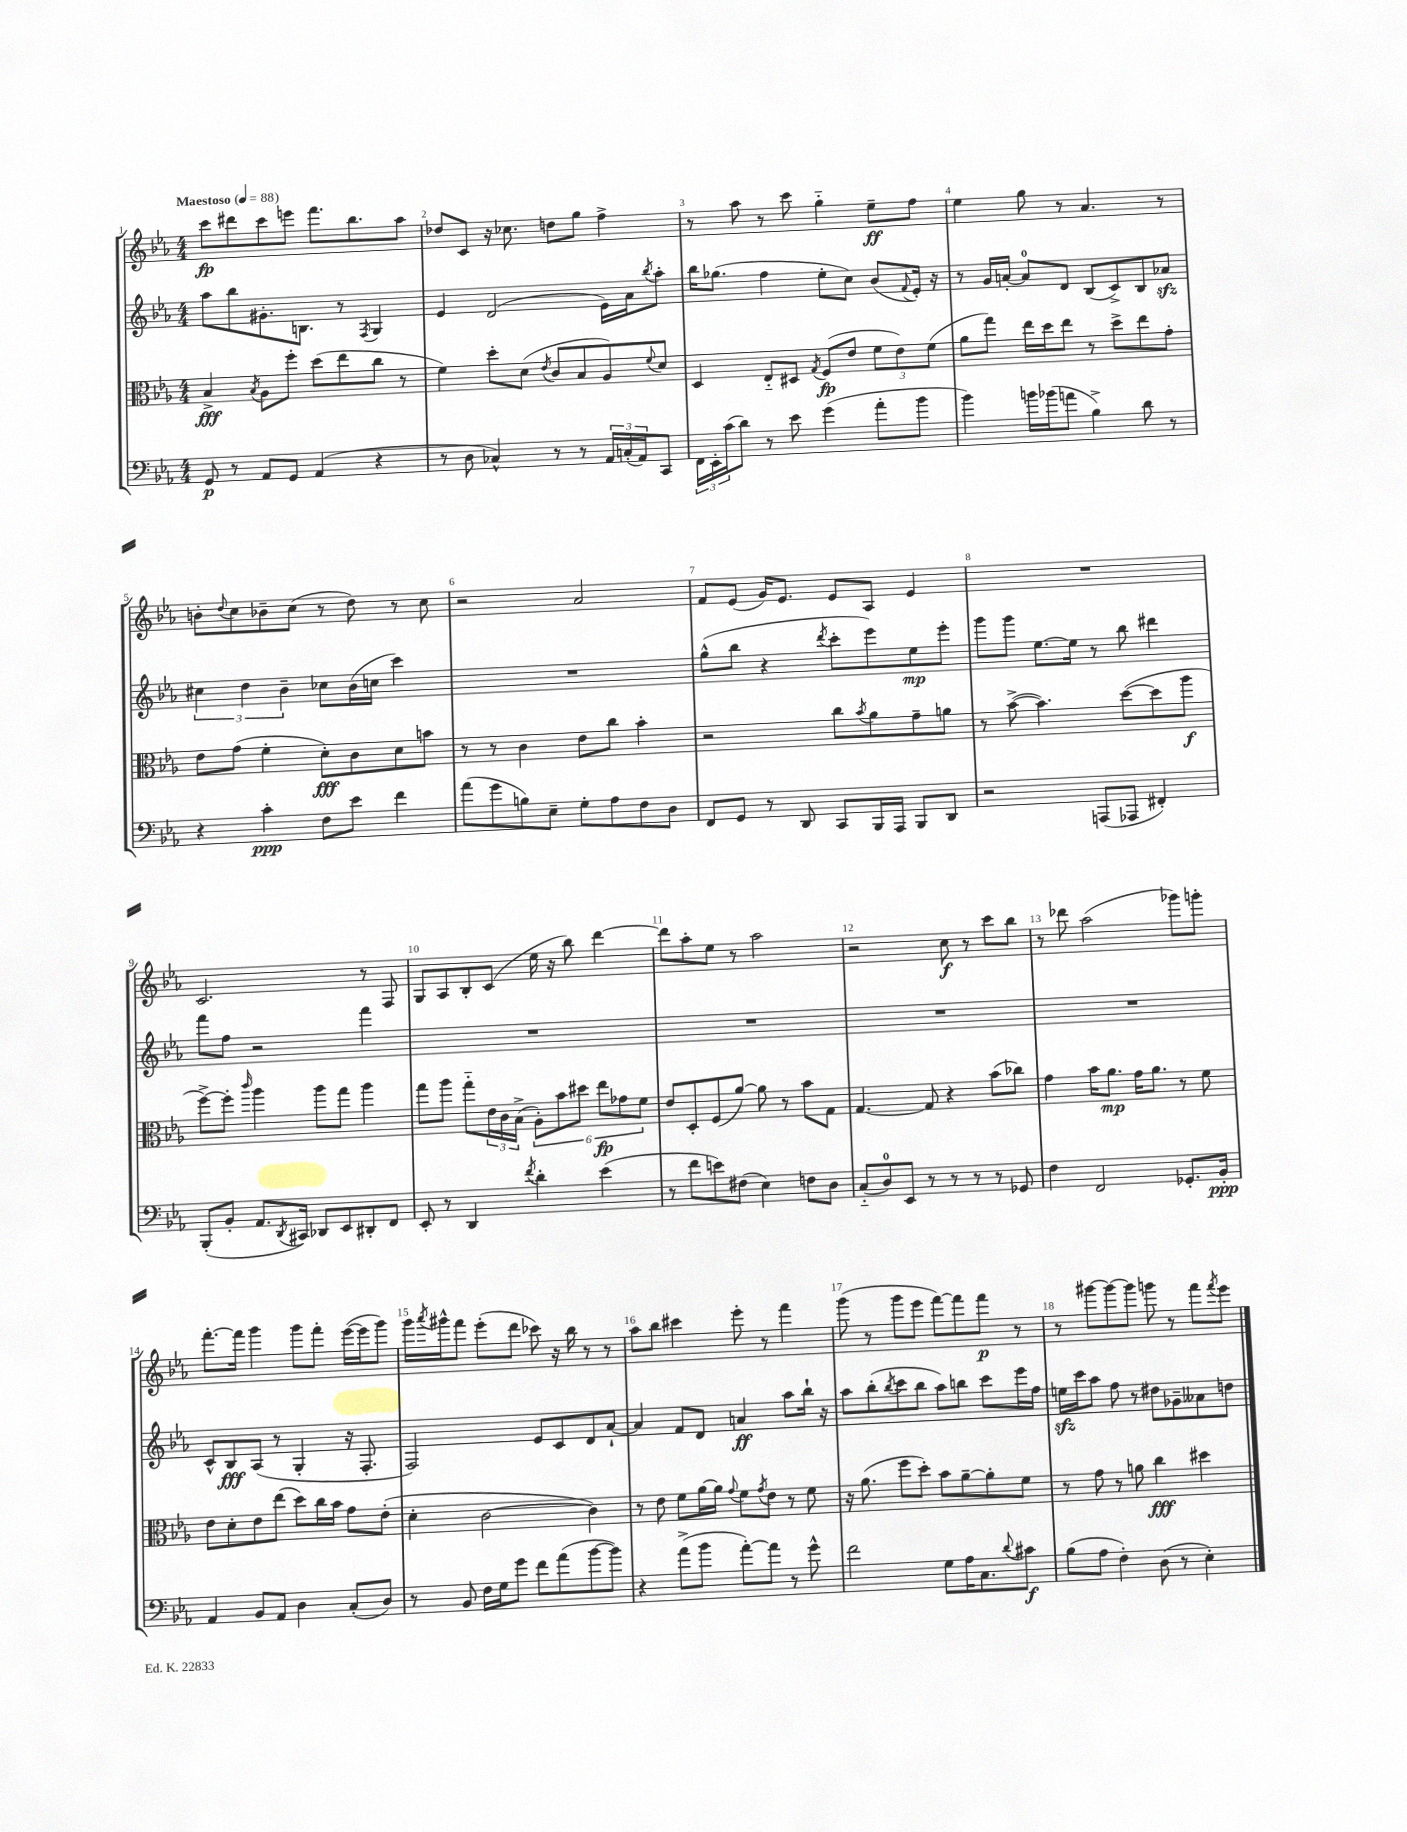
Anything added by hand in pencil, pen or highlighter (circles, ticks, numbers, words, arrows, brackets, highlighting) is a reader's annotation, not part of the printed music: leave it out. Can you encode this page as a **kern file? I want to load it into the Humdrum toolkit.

**kern	**kern	**kern	**kern
*staff4	*staff3	*staff2	*staff1
*clefF4	*clefC3	*clefG2	*clefG2
*k[b-e-a-]	*k[b-e-a-]	*k[b-e-a-]	*k[b-e-a-]
*M4/4	*M4/4	*M4/4	*M4/4
*MM88	*MM88	*MM88	*MM88
8GG/	4B-^/	8aa-\L	8ccc\L
8r	.	8bb-\	8ddd#\
.	8qB-/	.	.
8AA-/L	8A-\L	8.g#'\	8ccc\
8GG/J	8ff'\J	.	8eee\J
.	.	8.B\J	.
(4AA-/	(8dd\L	.	8.fff\L
.	8ee-\	8r	.
.	.	.	8.bb-\
.	.	8qF/	.
4r	8cc\J	4G/	.
.	8r	.	8aa-\J
=	=	=	=
8r	4f\)	4e-/	8dd-/L
8D\	.	.	8c/J
4C-^^/)	8dd'\L	(2d/	16r
.	.	.	8.cc-\
.	(8d\J	.	.
.	8qe-/	.	.
8r	8c/L	.	8dd\L
8r	8B-/	.	8gg\J
24AA-/LL	8A-/)	16e-\LL)	4ff^\
(24C'/	.	.	.
.	.	16a-\J	.
24AA-/J)	.	.	.
.	8qqf/	8qbb-/	.
8CC/J	8d/J	8aa-'\J	.
=	=	=	=
24FF\LL	4D/	16bb-\LK	8r
24EE-'\	.	.	.
.	.	(8.gg-\J	.
(24c\J	.	.	.
8d\J)	.	.	8aa-\
8r	8E-'~/L	4ff\	8r
8e-\	8D#/J	.	8ccc\
.	8qG/	.	.
(4g\	(8F/L	8ee-'\L	4gg'~\
.	8e-/J	8cc\J)	.
8a-'\L	12f\L	(8b-/L	8ee-~\L
.	12e-\)	.	.
.	.	8qqf/	.
8b-\J	.	16e-'/Jk)	8ff\J
.	(12f\J	.	.
.	.	16r	.
=	=	=	=
4b-\)	8a-\L	8r	4ee-\
.	8gg\J)	16g/LL	.
.	.	[16a'/JJ	.
16b\LL	16ee-\LL	8a/]L	8gg\
(16b-\J	16dd\J	.	.
8a\J	8ee-\J	8d/J	8r
4B-^\)	8r	(8B-/L	4.a-/
.	8dd^\L	8c^/)	.
8d\	8ee-\	8B-/	.
8r	8g'\J	8a-/J	8r
=	=	=	=
4r	8e-\L	6cc#\	8b'\L
.	.	.	8qqdd/
.	(8g\J	.	8cc\
.	.	6dd\	.
4c'\	4f'\	.	8b-~\
.	.	6b-~\	.
.	.	.	(8cc\J
8F\L	8d'\L)	8cc-\L	8r
8e-\J	8c\	(16b-\L	8dd\)
.	.	16cc\JJ	.
4f\	8d\	4ccc\)	8r
.	8b\J	.	8cc\
=	=	=	=
(8a-\L	8r	1r	2r
8g\	8r	.	.
8B\)	4c\	.	.
8E-~\J	.	.	.
8G'\L	8e-\L	.	2a-/
8A-\	8cc\J	.	.
8F\	4b-'\	.	.
8D\J	.	.	.
=	=	=	=
8FF/L	2r	(8gg^^\L	8f/L
8GG/J	.	8bb-\J	(8e-/J
8r	.	4r	16g/LK)
.	.	.	8.e-/J
8DD/	.	.	.
.	.	8qddd/	.
8CC/L	8cc\L	8ccc'\L	8e-/L
.	8qb-/	.	.
16BBB-/L	8a-\	8eee-\)	8A-/J
16AAA-/JJ	.	.	.
8BBB-/L	8g~\	8ee-\	4e-/
8DD/J	8a\J	8eee-'\J	.
=	=	=	=
2r	8r	8ggg\L	1r
.	([8b-^\	8ggg\J	.
.	4.b-\])	[8.ee-\L	.
.	.	16ee-\]Jk	.
(8AAA/L	.	8r	.
8AAA-/J	([8dd\L	8bb-\	.
4FF#'/)	8dd\]	4ddd#\	.
.	8aa-\J	.	.
=	=	=	=
(8BBB-'/L	[8ff^\L)	8fff\L	2.c/
8BB-'/J	8ff'\]J	8ff\J	.
.	16qqccc/	.	.
8.AA-/L	4aa-\	2r	.
8qDD/	.	.	.
16CC#/Jk)	.	.	.
8DD-/L	8aa-\L	.	.
8EE-/	8gg\J	.	.
8DD#'/	4aa-\	4fff\	8r
8FF/J	.	.	8F/
=	=	=	=
8EE-'/	8gg\L	1r	8G/L
8r	8aa-\J	.	8A-/
4DD/	8gg'~\L	.	8B-'/
.	24e-\L	.	(8c/J
.	24c\	.	.
.	(24B-^\JJ	.	.
8qf/	.	.	.
4d'\	12A-'\L)	.	16ee-\
.	.	.	16r
.	12b-\	.	.
.	.	.	8bb-\)
.	12dd#\J	.	.
(4e-\	12ee-\L	.	[4ddd\
.	12g-\	.	.
.	12f\J	.	.
=	=	=	=
8r	8e-/L	1r	8ddd\]L
8f\L	8D'/	.	8aa-'\
8e\)	(8F/	.	8ee-\J
(8F#\J	[8a-/J)	.	8r
4E-\)	8a-\]	.	2aa-\
.	8r	.	.
8F\L	8b-\L	.	.
8D\J	8G\J	.	.
=	=	=	=
(8C'~/L	[4.G/	1r	2r
8D/)	.	.	.
8EE-/J	.	.	.
8r	8G/]	.	.
8r	4r	.	8cc\
8r	.	.	8r
8r	(8b-\L	.	8ccc\L
8GG-/	8cc-\J)	.	8bb-\J
=	=	=	=
4F\	4g\	1r	8r
.	.	.	8ddd-\
2FF/	16b-\LK	.	(2aa-\
.	8.a-\J	.	.
.	16g\LK	.	.
.	8.a-\J	.	.
8.GG-'/L	8r	.	8ggg-\L)
.	8f\	.	8ggg'\J
16BB-'/Jk	.	.	.
=	=	=	=
4AA-/	8e-\L	8c^^/L	[8.fff'\L
.	8d'\	8B-/	.
.	.	.	16fff\]Jk
8BB-/L	8e-\	(8A-/J	4ggg\
8AA-/J	(8ee-\J	8r	.
4D\	8dd\L)	4G'/	8ggg\L
.	16cc\L	.	8fff'\J
.	16b-\JJ	.	.
(8C'/L	8g\L	16r	([16eee-\LL
.	.	8.F'/	16eee-\]J
8D/J)	(8e-'\J	.	8ggg\J)
=	=	=	=
8r	4d'\	2F/)	16ggg\LL
.	.	.	8qaaa-/
.	.	.	16ggg#^^\J
8BB-/	.	.	8fff\J
16F\LL	[2c\	.	(8eee-'\L
16G\J	.	.	.
8g\J	.	.	8ddd\J
8f\L	.	8e-/L	8ccc-\)
(8a-\	.	8c/	16r
.	.	.	16bb-\
[8b-\	4c\])	8d/	8r
8b-\]J)	.	[8a-`/J	8r
=	=	=	=
4r	8r	4a-/]	8aa-\L
.	8e-\	.	8bb-\J
(8a-^\L	8f\L	8f/L	4ccc#\
8b-\J	[16a-\L	8d/J	.
.	16a-\]JJ	.	.
.	8qqg/	.	.
[8a-'\L)	8f\L	4a/	8eee-'\
.	8qg/	.	.
8a-\]J	8e-\J	.	8r
8r	8r	8aa-\L	4fff\
8g^^\	8f\	16bb-`\Jk	.
.	.	16r	.
=	=	=	=
2f\	16r	8aa-\L	(8ggg\
.	(8.a-\	.	.
.	.	(8bb-'\	8r
.	.	8qbb-/	.
.	8ff\L	8ccc\	8ggg\L
.	8dd'\J)	8bb-\J	8eee-\J
8G\L	8b-\L	8aa-\L)	[8fff\L)
16A-\K	[8a-~\	8bb\J	8fff\]
8.C\	.	.	.
.	8a-'\]	8ccc\L	8fff\J
8qqd/	.	.	.
8c#\J	8f\J	16eee-\L	8r
.	.	16ff\JJ	.
=	=	=	=
(8B-\L	8r	16ee\LL	8r
.	.	16ccc\J	.
8A-\J	8g\	8aa-\J	[8ggg#\L
4F'\)	8r	8ff\	8ggg#\_
.	8a\	8r	8ggg#\]J
(8D\	4cc\	8dd#\L	8ggg\
8r	.	8g-~\	8r
4E-'\)	4dd#\	8a--\	8fff\L
.	.	.	8qfff/
.	.	8dd\J	8eee-\J
==	==	==	==
*-	*-	*-	*-
